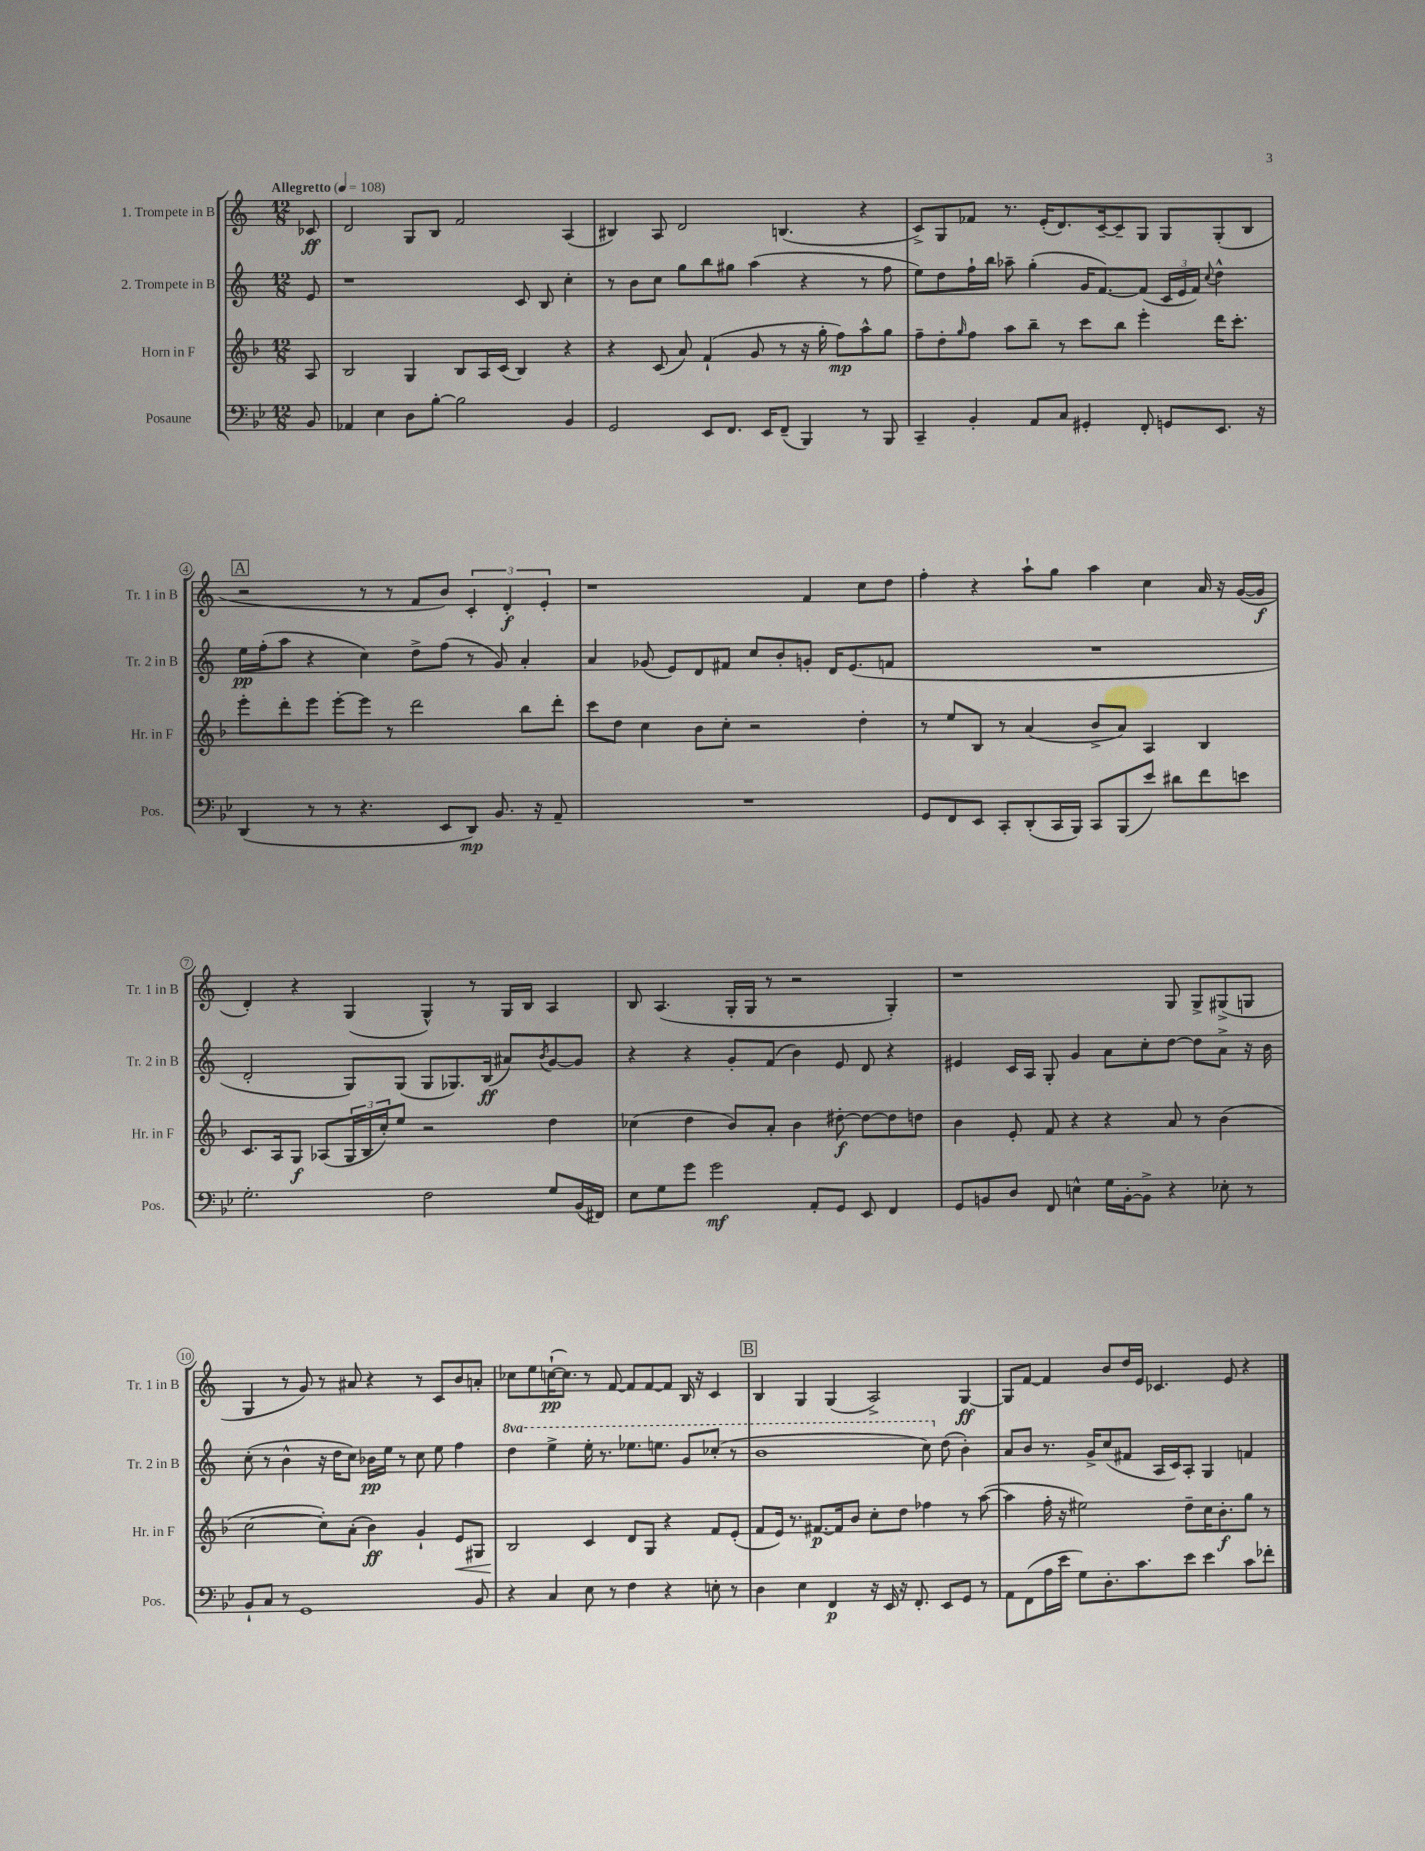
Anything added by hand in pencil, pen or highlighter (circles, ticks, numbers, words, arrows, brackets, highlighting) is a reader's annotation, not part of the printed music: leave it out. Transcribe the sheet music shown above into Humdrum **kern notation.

**kern	**kern	**kern	**kern
*staff4	*staff3	*staff2	*staff1
*clefF4	*clefG2	*clefG2	*clefG2
*k[b-e-]	*k[b-]	*k[]	*k[]
*M12/8	*M12/8	*M12/8	*M12/8
*MM108	*MM108	*MM108	*MM108
8BB-/	8A/	8e/	8c-/
=	=	=	=
4AA-/	2B-/	1r	2d/
4E-\	.	.	.
8D\L	4G/	.	8G/L
[8B-'\J	.	.	8B/J
2B-\]	8B-/L	.	2f/
.	16A/L	.	.
.	(16c/JJ	.	.
.	4B-/)	8c/	.
.	.	8B/	.
4BB-/	4r	4cc'\	(4A/
=	=	=	=
2GG/	4r	8r	4B#/)
.	.	8b\L	.
.	(8c/	8cc\J	8A/
.	8a/)	8gg\L	2d/
8EE-/L	(4f`/	8bb\	.
8.FF/J	.	8gg#\J	.
.	8g/	(4aa\	.
16EE-/LK	.	.	.
(8FF~/J	8r	.	(4.B/
4BBB-/)	16r	4r	.
.	16gg'\	.	.
.	8ff\L)	.	.
8r	8aa^^\	8r	4r
8BBB-/	8gg\J	8ff\	.
=	=	=	=
4CC~/	8ff~\L	8ee\L)	8c^/L)
.	8dd'\	8dd\	8G/
.	16qqgg/	.	.
4BB-'/	8ff\J	16ff`\L	8f-/J
.	.	16bb\JJ	.
.	8aa\L	8aa-~\	8.r
8AA/L	8bb-~\J	(4gg'\	.
.	.	.	(16e'/LK
8C/J	8r	.	8.d/)
4GG#'/	8ccc\L	16g/LK	.
.	.	[8.f/)	[16c~/k
.	8bb-\J	.	8c~/]
8FF'/	4eee'\	(8f/]J	8G/J
8GG/L	.	24c/LL	8G/L
.	.	24e/	.
.	.	24f/JJ)	.
.	.	8qqcc/	.
8.EE-/J	16ddd\LK	4dd^^\	(8G'/
.	8.ccc'\J	.	.
.	.	.	8B/J
16r	.	.	.
=	=	=	=
(4DD/	8eee'\L	16ee\LL	2r
.	.	(16ff'\J	.
.	8ddd'\	8aa\J	.
8r	8eee\J	4r	.
8r	[8eee'\L	.	.
4.r	8eee\]J	4cc\)	8r
.	8r	.	8r
.	2ddd\	8dd^\L	8f/L
8EE-/L	.	(8ff\J	8b/J)
8DD/J)	.	8r	6c'/
8.BB-/	.	8g/)	.
.	.	.	6d'/
.	8bb-\L	4a'/	.
16r	.	.	.
.	.	.	6e'/
8AA~/	8ddd'\J	.	.
=	=	=	=
1.r	8ccc\L	4a/	1r
.	8dd\J	.	.
.	4cc\	(8g-/	.
.	.	8e/L)	.
.	8b-\L	8d/	.
.	8cc'\J	8f#/J	.
.	2r	8cc/L	.
.	.	8b'/	.
.	.	8g'/J	4f/
.	.	16d/LK	.
.	.	(8.e/	.
.	4dd'\	.	8cc\L
.	.	8f/J	8dd\J
=	=	=	=
8GG/L	8r	1.r	4ff'\
8FF/	8ee/L	.	.
8EE-/J	8B-/J	.	4r
8CC'/L	8r	.	.
(8DD'/	(4a/	.	8aa`\L
16CC/L	.	.	8gg\J
16BBB-/JJ)	.	.	.
8CC/L	8b-^/L	.	4aa\
(8BBB-/	8a/J)	.	.
8e-/J)	4A/	.	4cc\
8d#\L	.	.	.
8f\	4B-/	.	16a/
.	.	.	16r
8e\J	.	.	([16g/LL
.	.	.	16g/]JJ
=	=	=	=
2.G'\	8.c/L	2d'/	4d'/)
.	16A/k	.	.
.	8G/J	.	4r
.	(8A-/L	.	.
.	24G/L	8G/L)	(4G/
.	24B-/	.	.
.	24cc'/J)	.	.
.	8ee/J	(8G/J	.
2F\	2r	8G/L	4G^^/)
.	.	8.G-/)	.
.	.	.	8r
.	.	(16B/Jk	.
.	.	8a#/L)	16G/LL
.	.	.	16B/JJ
.	.	8qb/	.
8G/L	4dd\	[8g/	4A/
(16BB-/L	.	8g/]J	.
16FF#/JJ)	.	.	.
=	=	=	=
8E-\L	(4cc-\	4r	8B/
8G\	.	.	(4.A/
8g\J	4dd\	4r	.
2g\	.	.	.
.	8b-/L)	8g'/L	16G'/LL
.	.	.	16G/JJ
.	8a'/J	(8f/J	8r
.	4b-\	4b\)	2r
8AA'/L	.	.	.
8GG/J	[8dd#'\	8e/	.
8EE-/	8dd#\_L	8d/	.
4FF/	8dd#\]	4r	4G'/)
.	8dd\J	.	.
=	=	=	=
8GG/L	4b-\	4e#/	1r
8BB/	.	.	.
8D/J	8e'/	16c/LL	.
.	.	16A/JJ	.
8FF/	8f/	8G'/	.
4E^^\	4r	4g/	.
16G\LL	4r	8a\L	.
[16BB'\J	.	.	.
8BB^\]J	.	8cc'\	.
4r	8a/	[8dd\J	8G/
.	8r	8dd\]L	8G^/L
8E-'\	(4b-\	8a^\J	(8G#^/
8r	.	16r	8G/J
.	.	16b\	.
=	=	=	=
8BB-`/L	[2cc\	(8cc'\	4G/
8C/J	.	8r	.
8r	.	4b^^\	8r
1GG	.	.	8g/)
.	8cc'\]L)	16r	8r
.	.	16dd\LK	.
.	(8a'\J	8cc\J)	8a#/
.	4b-\)	16b-\LL	4r
.	.	16ee\JJ	.
.	.	8r	.
.	4g`/	8cc\	8r
.	.	8ee\	8c/L
.	8e/L	4ff\	8b/
8BB-/	8G#/J	.	8a'/J
=	=	=	=
4r	2B-/	4ddd\	8cc-\L
.	.	.	8ee\
4C/	.	4eee^\	([16cc`\K
.	.	.	8.cc\]J)
8E-\	4c/	16eee'\	8r
.	.	8.r	.
8r	.	.	[8f/
4F\	8d/L	8.eee-\L	8f/]L
.	8G/J	.	[8f/
.	.	8.eee\J	.
4r	4r	.	8f/]J
.	.	8gg/L	16B/
.	.	.	16r
8E'\	8f/L	(8ccc-'/J	4c/
8r	(8e'/J	8r	.
=	=	=	=
4D\	8f/L	1bb	4B/
.	16e/Jk)	.	.
.	8.r	.	.
4E-\	.	.	4G/
.	[8.f#/L	.	.
4FF/	.	.	(4G/
.	16f#/]k	.	.
.	8b-/J	.	.
16r	8cc'\L	.	2A^/)
16EE-/	.	.	.
16r	8dd\J	.	.
8.FF'/	.	.	.
.	4ff-\	8ccc\)	.
8EE-/L	.	(8dd\	.
8GG/J	8r	4b'\)	[4G/
8r	([8aa\	.	.
=	=	=	=
8AA\L	4aa\]	8a/L	8G/]L
(8FF\	.	8b/J	[8f/J
16A\L	16ff'\	8.r	4f/]
16e-\JJ	16r	.	.
8G\L)	2ee#\)	.	.
.	.	16g^/LK	.
8.D'\	.	(8cc/	8b/L
.	.	8f#/J	16dd/L
8.c\	.	.	16e/JJ
.	.	16A/LL	4.c-/
.	.	16c/J)	.
8e-\J	8dd~\L	8A'/J	.
4e-\	16cc\K	4G/	.
.	8.b-'\	.	.
.	.	.	8e/
8c\L	8gg\J	4f/	4r
8f-'\J	8r	.	.
==	==	==	==
*-	*-	*-	*-
